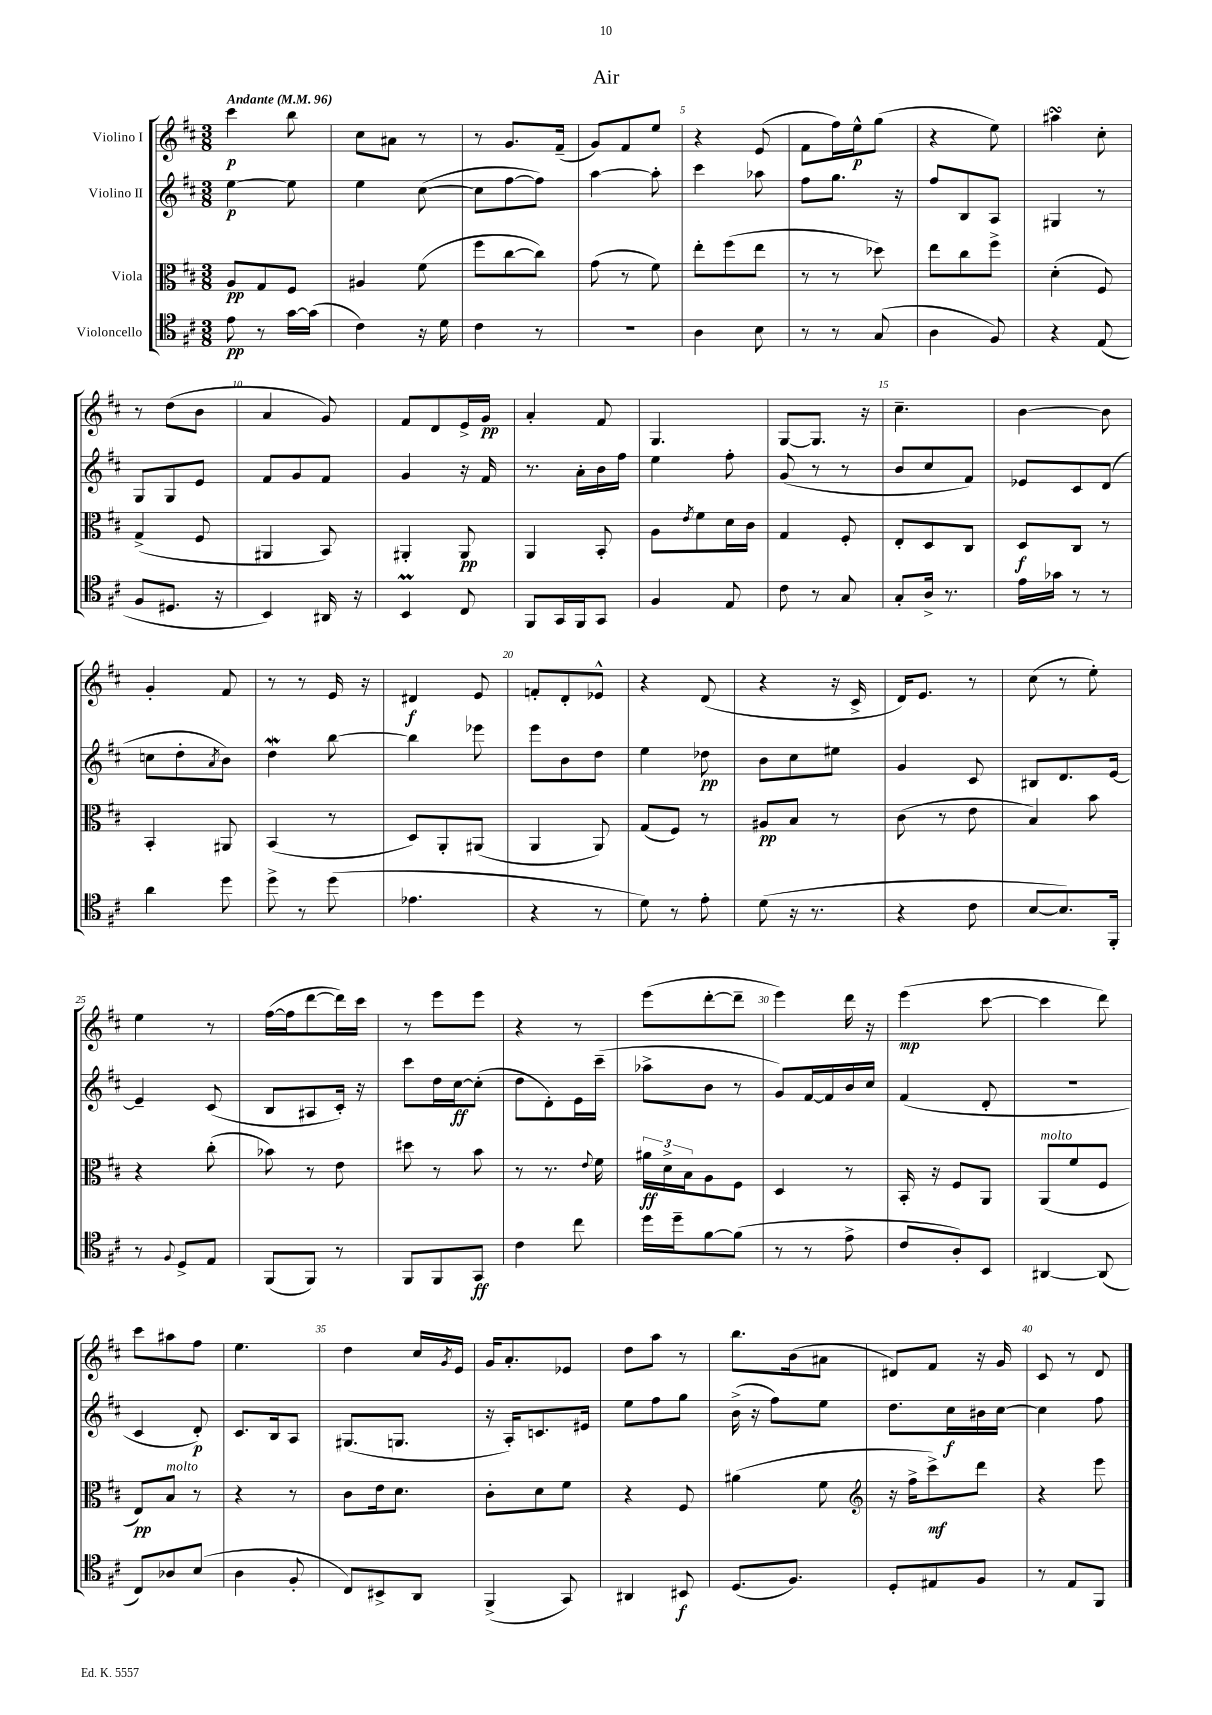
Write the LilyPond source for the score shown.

\header { title = "Air" }
<<
\new StaffGroup <<
\new Staff = "s0" \with { instrumentName = "Violino I" } {
    \clef treble \key d \major \numericTimeSignature \time 3/8 \tempo "Andante" 4 = 96
    cis'''4\p b''8 |
    cis''8 ais'8 r8 |
    r8 g'8. fis'16--( |
    g'8) fis'8 e''8 |
    r4 e'8( |
    fis'8 fis''16) e''16-^\p g''8( |
    r4 e''8) |
    ais''4\turn cis''8-. |
    r8 d''8( b'8 |
    a'4 g'8) |
    fis'8 d'8 e'16-> g'16\pp |
    a'4-. fis'8 |
    g4. |
    g8~ g8. r16 |
    cis''4.-- |
    b'4~ b'8 |
    g'4-. fis'8 |
    r8 r8 e'16 r16 |
    dis'4\f e'8 |
    f'8-. d'8-. ees'8-^ |
    r4 d'8( |
    r4 r16 cis'16-> |
    d'16) e'8. r8 |
    cis''8( r8 e''8-.) |
    e''4 r8 |
    fis''16~( fis''16 d'''8~ d'''16) cis'''16 |
    r8 e'''8 e'''8 |
    r4 r8 |
    e'''8( d'''8~-. d'''8-- |
    e'''4) d'''16 r16 |
    e'''4\mp( cis'''8~ |
    cis'''4 d'''8) |
    cis'''8 ais''8 fis''8 |
    e''4. |
    d''4 cis''16 \acciaccatura { g'8 } e'16 |
    g'16 a'8.-. ees'8 |
    d''8 a''8 r8 |
    b''8. b'16( ais'8 |
    dis'8) fis'8 r16 g'16 |
    cis'8 r8 d'8 \bar "|." |
}
\new Staff = "s1" \with { instrumentName = "Violino II" } {
    \clef treble \key d \major \numericTimeSignature \time 3/8
    e''4~\p e''8 |
    e''4 cis''8~( |
    cis''8 fis''8~ fis''8) |
    a''4~ a''8-. |
    cis'''4 aes''8 |
    fis''8 g''8. r16 |
    fis''8 b8 a8 |
    gis4 r8 |
    g8 g8 e'8 |
    fis'8 g'8 fis'8 |
    g'4 r16 fis'16 |
    r8. a'16-. b'16 fis''16 |
    e''4 fis''8-. |
    g'8( r8 r8 |
    b'8 cis''8 fis'8) |
    ees'8 cis'8 d'8( |
    c''8 d''8-. \acciaccatura { a'8 } b'8) |
    d''4\mordent b''8~ |
    b''4 ees'''8 |
    e'''8 b'8 d''8 |
    e''4 des''8\pp |
    b'8 cis''8 eis''8 |
    g'4 cis'8 |
    bis8 d'8. e'16~ |
    e'4-- cis'8( |
    b8 ais8 cis'16-.) r16 |
    cis'''8 d''16 cis''16~\ff cis''8-.( |
    d''8 d'8-.) e'16 cis'''16--( |
    aes''8-> b'8 r8 |
    g'8) fis'16~ fis'16 b'16 cis''16 |
    fis'4( d'8-. |
    R4. |
    cis'4 d'8-.\p) |
    cis'8. b16 a8 |
    gis8.( g8. |
    r16 a16-.) c'8. eis'16 |
    e''8 fis''8 g''8 |
    b'16->( r16 fis''8) e''8 |
    d''8. cis''16\f bis'16 cis''16~ |
    cis''4 fis''8 \bar "|." |
}
\new Staff = "s2" \with { instrumentName = "Viola" } {
    \clef alto \key d \major \numericTimeSignature \time 3/8
    a8\pp g8 fis8 |
    ais4 fis'8( |
    fis''8 cis''8~ cis''8) |
    g'8( r8 fis'8) |
    e''8-. fis''8( e''8 |
    r8 r8 des''8) |
    e''8 cis''8 fis''8-> |
    d'4-.( fis8) |
    g4->( fis8 |
    ais,4 b,8) |
    ais,4-. ais,8\pp |
    a,4 b,8-. |
    a8 \acciaccatura { e'8 } fis'8 d'16 cis'16 |
    g4 fis8-. |
    e8-. d8 cis8 |
    d8\f cis8 r8 |
    b,4-. ais,8 |
    b,4( r8 |
    d8) a,8-. ais,8( |
    a,4 a,8) |
    g8( fis8) r8 |
    ais8\pp b8 r8 |
    cis'8( r8 e'8 |
    b4) b'8 |
    r4 cis''8-.( |
    bes'8) r8 e'8 |
    dis''8 r8 b'8 |
    r8 r8. \appoggiatura { e'8 } fis'16 |
    \tuplet 3/2 { ais'16\ff d'16-> b16 } a8 fis8 |
    d4 r8 |
    b,16-. r16 fis8 a,8 |
    a,8^\markup { \italic "molto" }( fis'8 fis8 |
    e8\pp) b8^\markup { \italic "molto" } r8 |
    r4 r8 |
    cis'8 e'16 d'8. |
    cis'8-. d'8 fis'8 |
    r4 fis8 |
    ais'4( fis'8 |
    \clef treble r16 fis''16-> cis'''8->\mf) d'''8 |
    r4 e'''8 \bar "|." |
}
\new Staff = "s3" \with { instrumentName = "Violoncello" } {
    \clef tenor \key d \major \numericTimeSignature \time 3/8
    e'8\pp r8 g'16~ g'16( |
    cis'4) r16 d'16 |
    cis'4 r8 |
    R4. |
    a4 b8 |
    r8 r8 g8( |
    a4 fis8) |
    r4 e8( |
    fis8 dis8. r16 |
    b,4) ais,16 r16 |
    b,4\prall cis8 |
    fis,8 g,16 fis,16 g,8 |
    fis4 e8 |
    cis'8 r8 g8 |
    g8-. a16-> r8. |
    e'16 ges'16 r8 r8 |
    a'4 d''8 |
    d''8-> r8 d''8( |
    ees'4. |
    r4 r8 |
    d'8) r8 e'8-. |
    d'8( r16 r8. |
    r4 cis'8 |
    b8~ b8.) fis,16-. |
    r8 \appoggiatura { fis8 } d8-> e8 |
    fis,8( fis,8) r8 |
    fis,8 fis,8 g,8\ff |
    cis'4 cis''8 |
    d''16 d''16-- fis'8~ fis'8( |
    r8 r8 e'8-> |
    cis'8 a8-.) b,8 |
    ais,4~ ais,8( |
    cis8) aes8 b8( |
    a4 fis8-. |
    cis8) bis,8-> a,8 |
    fis,4->( g,8) |
    ais,4 bis,8\f |
    d8.( fis8.) |
    d8-. eis8 fis8 |
    r8 e8 fis,8 \bar "|." |
}
>>
>>
\layout { \context { \Score \override BarNumber.break-visibility = ##(#f #t #t) barNumberVisibility = #(every-nth-bar-number-visible 5) } }
